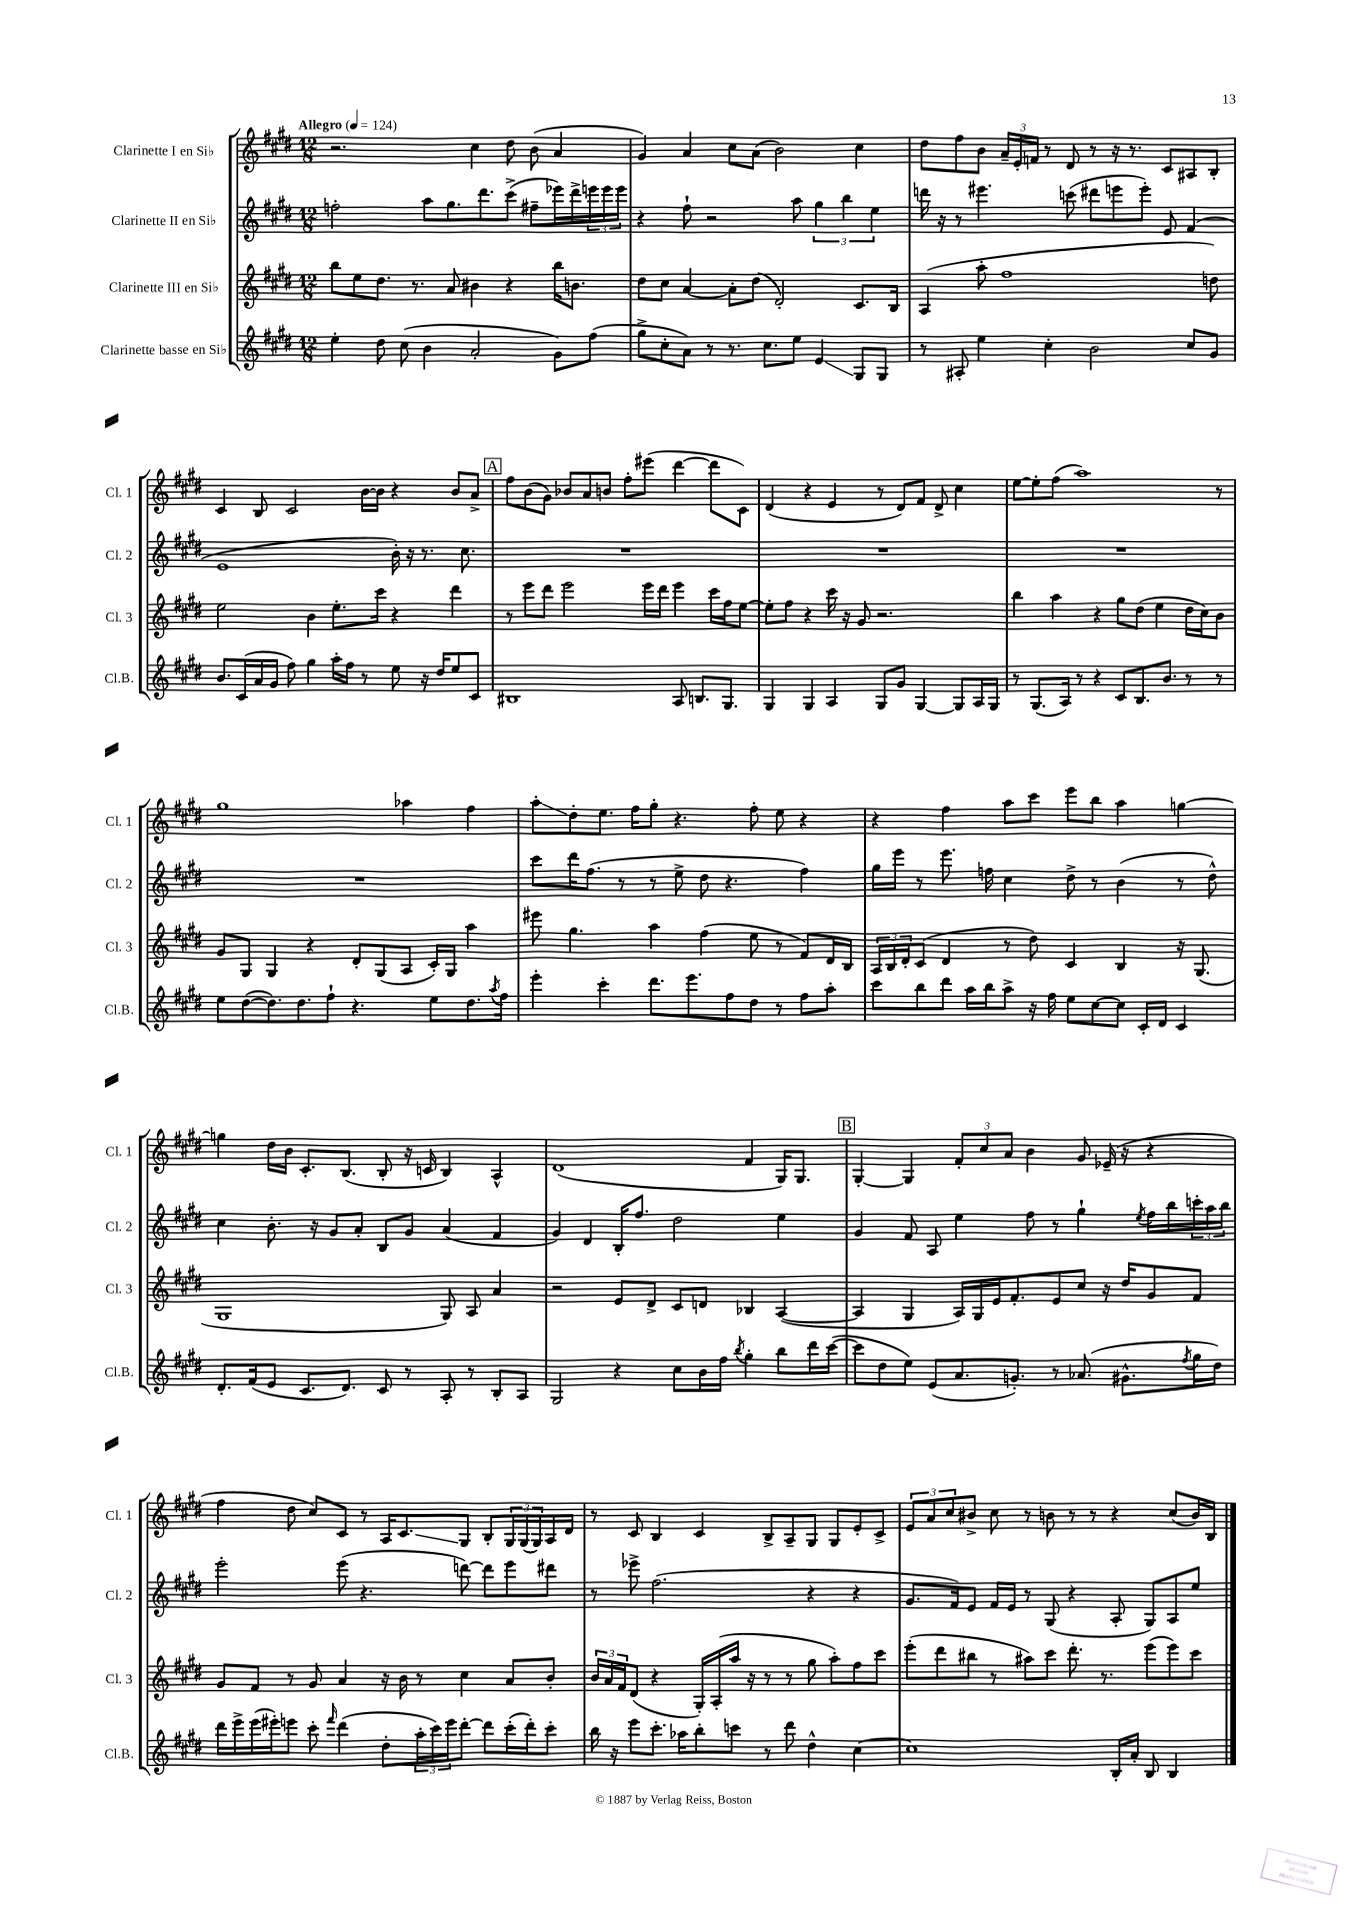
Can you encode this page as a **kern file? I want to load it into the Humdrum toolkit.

**kern	**kern	**kern	**kern
*staff4	*staff3	*staff2	*staff1
*clefG2	*clefG2	*clefG2	*clefG2
*k[f#c#g#d#]	*k[f#c#g#d#]	*k[f#c#g#d#]	*k[f#c#g#d#]
*M12/8	*M12/8	*M12/8	*M12/8
*MM124	*MM124	*MM124	*MM124
4ee'\	8bb\L	2ff'\	2.r
.	8ee\	.	.
8dd#\	8.dd#\J	.	.
(8cc#\	.	.	.
.	8.r	.	.
4b\	.	8aa\L	.
.	8a/	8.gg#\	.
2a'/	4b#\	.	4cc#\
.	.	8.ddd#\	.
.	4r	(8ccc#^\J	8dd#\
.	.	8ff#~\L	(8b\
8g#\L)	16bb\LK	16eee-\L)	4a/
.	8.b\J	16ddd#^\	.
(8ff#\J	.	24eee\	.
.	.	24eee\	.
.	.	24eee\JJ	.
=	=	=	=
8gg#^\L	8dd#\L	4r	4g#/)
8cc#'\	8cc#\J	.	.
8a\J)	[4a/	8ff#`\	4a/
8r	.	2r	.
8.r	8a'\]L	.	8cc#\L
.	(8dd#\J	.	(8a\J
8.cc#\L	.	.	.
.	2d#'/)	.	2b\)
8ee\J	.	8aa\	.
4e/	.	6gg#\	.
.	.	6bb\	.
8G#/L	8.c#/L	.	4cc#\
.	.	6ee\	.
8G#/J	.	.	.
.	16B/Jk	.	.
=	=	=	=
8r	(4A/	16ddd\	8dd#\L
.	.	16r	.
8A#'/	.	8r	8ff#\
4ee\	8aa'\	4.eee#\	8b\J
.	1ff#	.	24a~/LL
.	.	.	24e'/
.	.	.	24f/JJ
4cc#'\	.	.	8r
.	.	(8ccc\	8d#/
2b\	.	8ddd#\L	8r
.	.	8eee\	16r
.	.	.	8.r
.	.	8eee'\J)	.
.	.	8e/	8c#/L
8cc#/L	.	(4f#/	8A#/
8g#/J	8dd\)	.	8B'/J
=	=	=	=
8.b/L	2ee\	1e	4c#/
(16c#/L	.	.	.
16a/	.	.	8B/
16g#/JJ	.	.	.
8ff#\)	.	.	2c#/
4gg#\	4b\	.	.
16aa'\LL	8.ee'\L	.	.
16ff#\JJ	.	.	.
8r	.	.	[16b\LL
.	16ccc#\Jk	.	16b\]JJ
8ee\	4r	16b'\)	4r
.	.	16r	.
16r	.	8.r	.
16dd#/LK	.	.	.
8ee/	4ddd#\	.	8b/L
.	.	8.cc#\	.
8c#/J	.	.	8a^/J
=	=	=	=
1B#	8r	1.r	8ff#\L
.	8eee\L	.	(8b\
.	8ddd#\J	.	8g#\J)
.	2eee\	.	8b-/L
.	.	.	8a/
.	.	.	8b/J
.	.	.	8ff#'\L
.	16eee\LL	.	(8eee#\J
.	16ddd#\JJ	.	.
8A/	4eee\	.	[4ddd#\
8.B/L	.	.	.
.	16ccc#\LL	.	8ddd#\]L
8.G#/J	16ff#\J	.	.
.	[8ee\J	.	8c#\J)
=	=	=	=
4G#/	8ee'\]L	1.r	(4d#/
.	8ff#\J	.	.
4G#/	4r	.	4r
4A/	16ccc#\	.	4e/
.	16r	.	.
.	8g#/	.	.
8G#/L	2.r	.	8r
8g#/J	.	.	8d#/L)
[4G#/	.	.	8f#/J
.	.	.	8d#^/
8G#/]L	.	.	4cc#\
16A/L	.	.	.
16G#/JJ	.	.	.
=	=	=	=
8r	4bb\	1.r	[8ee\L
(8.G#/L	.	.	8ee'\]
.	4aa\	.	(8ff#\J
16A/Jk)	.	.	.
8r	.	.	1aa)
4r	4r	.	.
8c#/L	8gg#\L	.	.
8.B/	(8dd#\J	.	.
.	4ee\	.	.
8.b/J	.	.	.
8r	16dd#\LL	.	.
.	16cc#\J)	.	.
8r	8b\J	.	8r
=	=	=	=
8ee\L	8g#/L	1.r	1gg#
([8dd#\	8G#/J	.	.
8.dd#\])	4G#/	.	.
8.dd#\	.	.	.
.	4r	.	.
8ff#`\J	.	.	.
4.r	8d#'/L	.	.
.	(8G#/	.	.
.	8A/J	.	4aa-\
8ee\L	16c#'/LL)	.	.
.	16G#/JJ	.	.
8.dd#\	4aa\	.	4ff#\
8qaa/	.	.	.
16ff#\Jk	.	.	.
=	=	=	=
4eee'\	8eee#\	8ccc#\L	8aa'\L
.	4.gg#\	16ddd#\K	8dd#'\
.	.	(8.ff#\J	.
4ccc#'\	.	.	8.ee\J
.	.	8r	.
.	.	.	16ff#\LK
8.ddd#\L	4aa\	8r	8gg#'\J
.	.	8ee^\	4.r
8.eee\	.	.	.
.	(4ff#\	8dd#\	.
8ff#\	.	4.r	.
8dd#\J	8ee\	.	8ff#'\
8r	8r	.	8ee\
8ff#\L	8f#/L)	4ff#\)	4r
8aa'\J	16d#/L	.	.
.	16B/JJ	.	.
=	=	=	=
8ccc#\L	24A/LL	16gg#\LL	4r
.	24B/	.	.
.	.	16eee\JJ	.
.	24d#'/J	.	.
8bb\	(8c#/J	8r	.
8ddd#\J	4d#/	8.eee\	4ff#\
16aa\LL	.	.	.
16bb\J	.	16ff\	.
8aa^\J	8r	4cc#\	8aa\L
16r	8dd#\)	.	8ccc#\J
16ff#\	.	.	.
8ee\L	4c#/	8dd#^\	8eee\L
[8cc#\	.	8r	8bb\J
8cc#\]J	4B/	(4b\	4aa\
16c#'/LL	.	.	.
16d#/JJ	.	.	.
4c#/	16r	8r	[4gg\
.	(8.G#/	.	.
.	.	8dd#^^\)	.
=	=	=	=
8.d#'/L	1G#	4cc#\	4gg\]
(16f#/k	.	.	.
8e/J	.	8.b'\	16dd#\LL
.	.	.	16b\JJ
8.c#/L	.	.	8.c#'/L
.	.	16r	.
.	.	8g#/L	.
8.d#/J)	.	.	(8.B/J
.	.	8a'/J	.
8c#/	.	8B/L	8B'/
8r	.	8g#/J	16r
.	.	.	16c/
8A'/	8G#/)	(4a/	4B/)
8r	8A/	.	.
8B'/L	4a/	4f#/	4A^^/
8A/J	.	.	.
=	=	=	=
2G#/	2r	4g#/)	(1d#
.	.	4d#/	.
4r	8e/L	16B'/LK	.
.	.	8.ff#/J	.
.	8d#^/J	.	.
8cc#\L	8c#/L	2dd#\	.
16b\L	8d/J	.	.
16ff#\JJ	.	.	.
8qbb/	.	.	.
4gg#'\	4B-/	.	4f#/
8bb\L	([4A/	4ee\	16G#/LK)
.	.	.	8.G#/J
16ddd#\L	.	.	.
([16ccc#\JJ	.	.	.
=	=	=	=
8ccc#\]L	4A/]	4g#/	[4G#'/
8dd#\	.	.	.
8ee\J)	4G#/	8f#/	4G#/]
(8e/L	.	8A/	.
8.a/	16A/LL)	4ee\	12f#'/L
.	16G#/	.	.
.	.	.	12cc#/
.	16e/J	.	.
.	.	.	12a/J
8.g'/J)	8.f#'/	.	.
.	.	8ff#\	4b\
8r	8e/	8r	.
(8.a-/	8cc#/J	4gg#`\	8g#/
.	16r	.	(16e-~/
8.g#^^\L	16dd#/LK	.	16r
.	.	8qee/	.
.	8g#/	16ff#\LL	4r
.	.	16bb\	.
8qff#/	.	.	.
16gg#\L	8f#/J	24ccc'\	.
.	.	24aa\	.
16dd#\JJ)	.	.	.
.	.	24bb\JJ	.
=	=	=	=
16ddd#\LL	8g#/L	2eee'\	4ff#\
16eee^\	.	.	.
(16eee\	8f#/J	.	.
16eee#'\J)	.	.	.
8eee\J	8r	.	8dd#\
8ccc#'\	8g#/	.	8cc#/L)
16qqfff#/	.	.	.
(4ddd#\	4a/	(8eee\	8c#/J
.	.	4.r	8r
8dd#'\L	16r	.	16A/LK
.	16b\	.	8.c#/
24aa'\L	8r	.	.
24ccc#\)	.	.	.
24eee\J	.	.	.
[8ddd#'\J	4cc#\	[8ddd\)	8G#/J
8ddd#\]L	.	8ddd\]L	8B'/L
(16ccc#'\L	8a/L	8eee\	24G#/L
.	.	.	(24G#/
16ddd#'\J)	.	.	.
.	.	.	24G#/)
8ccc#'\J	8b'/J	8ddd#\J	16A/
.	.	.	16d#/JJ
=	=	=	=
16bb\	24b/LL	8r	8r
.	24a/	.	.
16r	.	.	.
.	24f#/J	.	.
8eee\L	(8d#/J	8eee-^\	8c#/
8.ccc#'\J	4r	(2.ff#\	4B/
16aa-\LK	.	.	.
8bb'\	16G#'/LL)	.	4c#/
.	(16A'/	.	.
8ccc\J	16aa/JJ	.	.
.	16r	.	.
8r	8r	.	8B^/L
8ddd#\	8r	.	8A~/
4dd#^^\	8gg#\	4r	8G#/J
.	8aa'\L)	.	8G#/L
[4cc#\	8ff#\	4r	8e'/
.	8ccc#\J	.	8c#^/J
=	=	=	=
1cc#]	(8eee'\L	8.g#/L	12e/L
.	.	.	12a/
.	8ddd#\	.	.
.	.	.	12cc#/
.	.	16f#/k)	.
.	8bb#\J	8e/J	8b#^/J
.	8r	16f#/LL	8cc#\
.	.	16e/JJ	.
.	8aa#\L)	8r	8r
.	8ccc#\J	(8G#/	8b\
.	8.ddd#'\	4r	8r
.	.	.	8r
.	8.r	.	.
16B'/LL	.	8A'/	4r
16a'/JJ	.	.	.
8B/	(8eee\L	8G#/L)	.
4B/	8eee\)	8A/	(8cc#/L
.	8ccc#\J	8ee/J	16b/L)
.	.	.	16B/JJ
==	==	==	==
*-	*-	*-	*-
